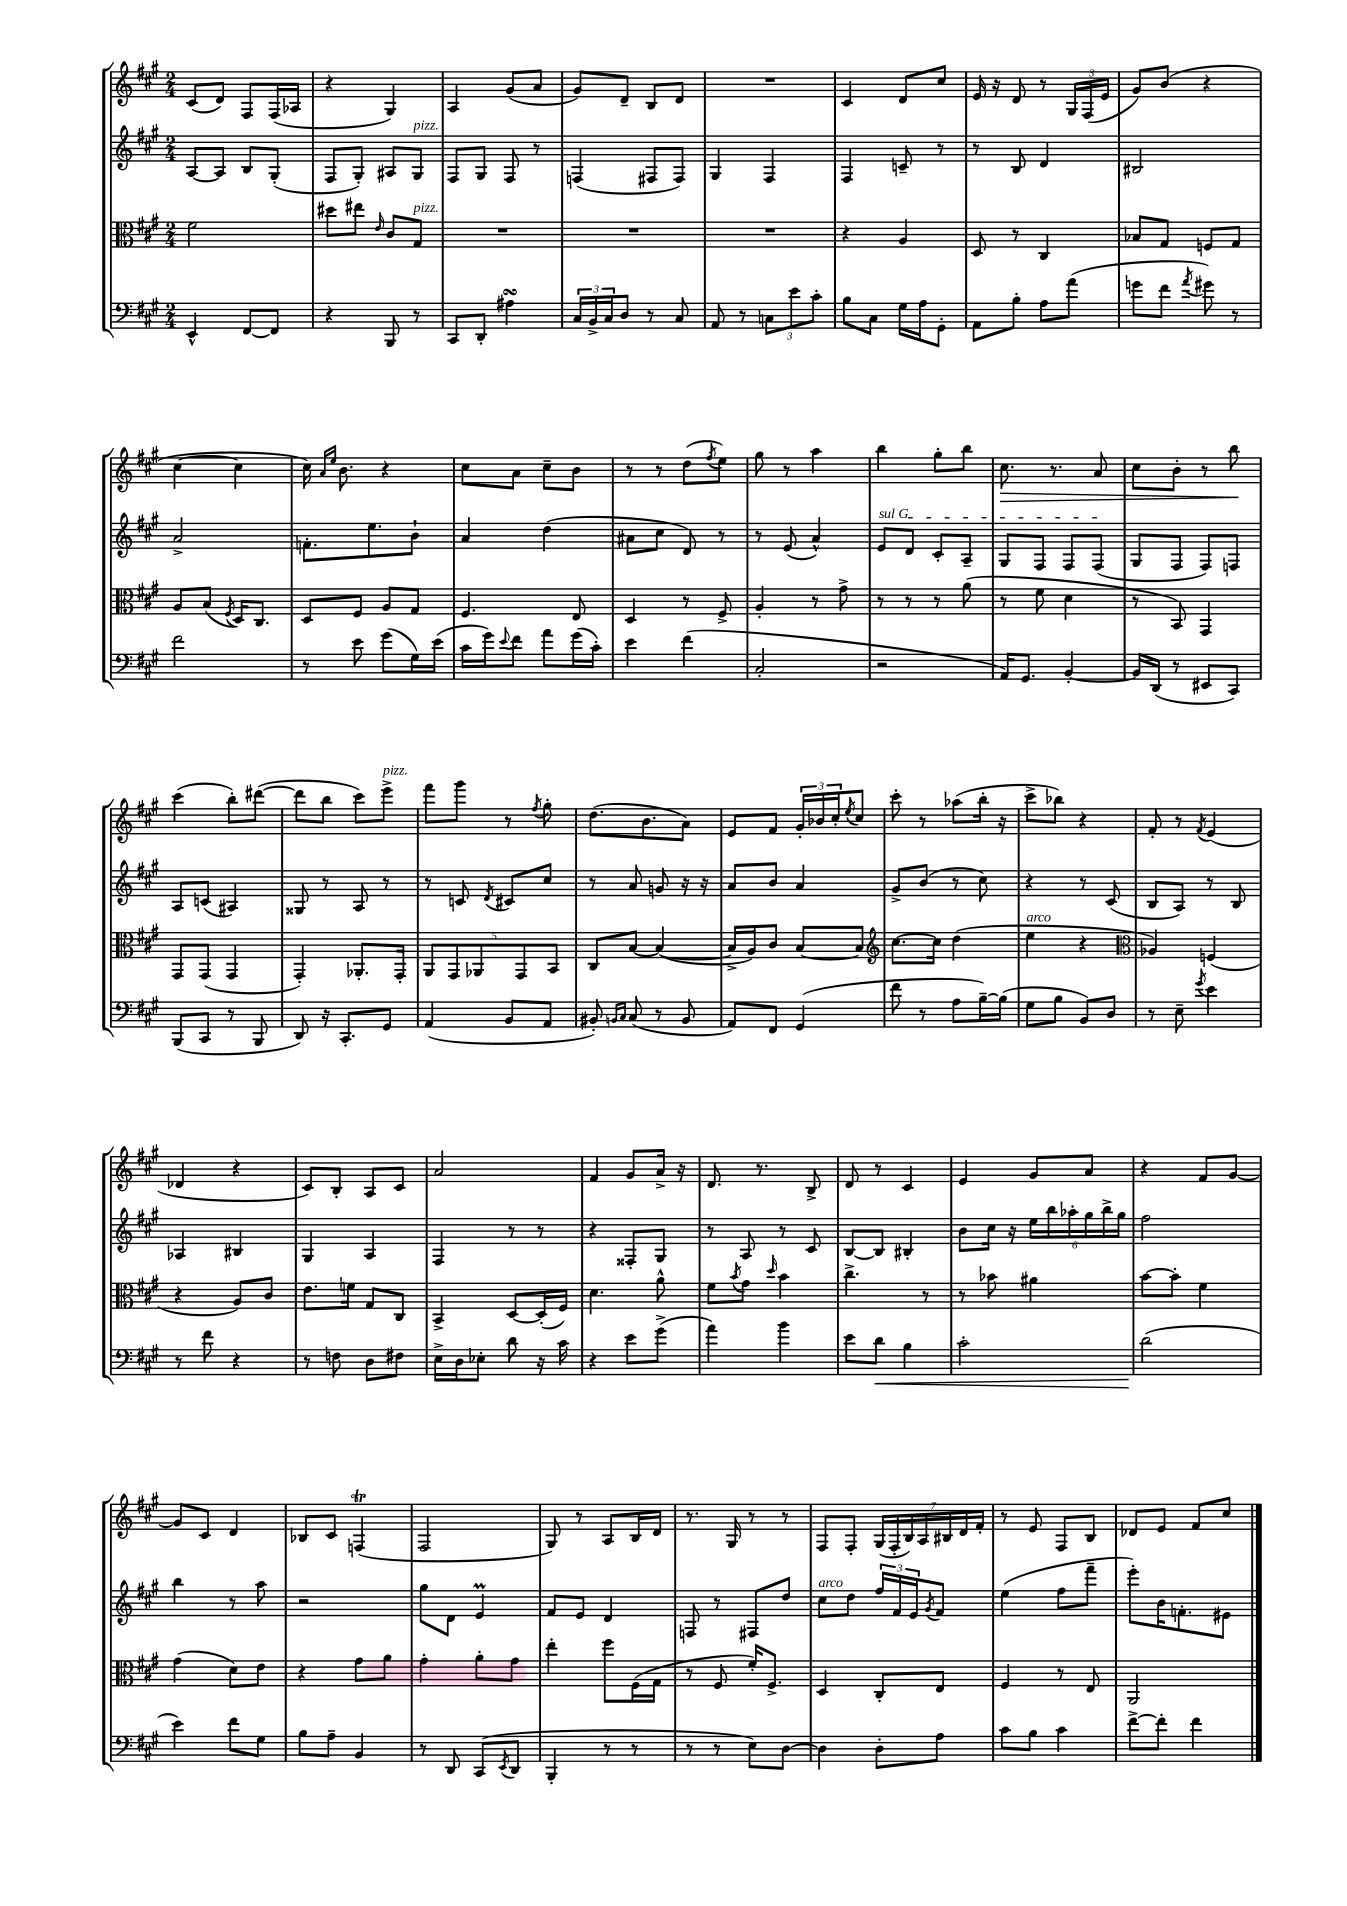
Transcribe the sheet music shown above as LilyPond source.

<<
\new StaffGroup <<
\new Staff = "s0" {
    \clef treble \key a \major \numericTimeSignature \time 2/4
    cis'8( d'8) fis8 fis16( aes16 |
    r4 gis4) |
    a4 gis'8( a'8 |
    gis'8) d'8-- b8 d'8 |
    R2 |
    cis'4 d'8 cis''8 |
    e'16 r16 d'8 r8 \tuplet 3/2 { gis16 fis16( e'16 } |
    gis'8) b'8( r4 |
    cis''4~ cis''4 |
    cis''16) \grace { a'16 e''16 } b'8. r4 |
    cis''8 a'8 cis''8-- b'8 |
    r8 r8 d''8( \acciaccatura { fis''8 } e''8) |
    gis''8 r8 a''4 |
    b''4 gis''8-. b''8 |
    cis''8.\> r8. a'8 |
    cis''8 b'8-. r8 b''8\! |
    cis'''4( b''8-.) dis'''8~( |
    dis'''8 b''8 cis'''8) e'''8->^\markup { \italic "pizz." } |
    fis'''8 gis'''8 r8 \acciaccatura { fis''8 } gis''8-. |
    d''8.( b'8. a'8) |
    e'8 fis'8 \tuplet 3/2 { gis'16-. bes'16 cis''16-. } \acciaccatura { e''8 } cis''8 |
    cis'''8-. r8 aes''8( b''16-. r16 |
    cis'''8-> bes''8) r4 |
    fis'8-. r8 \acciaccatura { fis'8 } e'4( |
    des'4 r4 |
    cis'8) b8-. a8 cis'8 |
    a'2 |
    fis'4 gis'8 a'16-> r16 |
    d'8. r8. b8-> |
    d'8 r8 cis'4 |
    e'4 gis'8 a'8 |
    r4 fis'8 gis'8~ |
    gis'8 cis'8 d'4 |
    bes8 cis'8 f4\trill( |
    fis2 |
    gis8) r8 a8 b16 d'16 |
    r8. gis16 r8 r8 |
    fis8 fis8-. \tuplet 7/4 { gis16( fis16-. b16) a16 bis16 d'16 fis'16-. } |
    r8 e'8 fis8 b8 |
    des'8 e'8 fis'8 cis''8 \bar "|." |
}
\new Staff = "s1" {
    \clef treble \key a \major \numericTimeSignature \time 2/4
    a8~ a8 b8 gis8-.( |
    fis8 gis8-.) ais8 gis8^\markup { \italic "pizz." } |
    fis8 gis8 fis8 r8 |
    f4( fis8 fis8) |
    gis4 fis4 |
    fis4 c'8-- r8 |
    r8 b8 d'4 |
    bis2 |
    a'2-> |
    f'8.-. e''8. b'8-! |
    a'4 d''4( |
    ais'8 cis''8 d'8) r8 |
    r8 e'8( a'4-^) |
    \once \override TextSpanner.bound-details.left.text = \markup { \italic "sul G" } e'8\startTextSpan d'8 cis'8-. a8-- |
    gis8 fis8 fis8 fis8\stopTextSpan( |
    gis8 fis8 fis8) f8 |
    a8 c'8( ais4) |
    gisis8 r8 a8 r8 |
    r8 c'8 \acciaccatura { d'8 } cis'8 cis''8 |
    r8 a'8 g'8 r16 r16 |
    a'8 b'8 a'4 |
    gis'8-> b'8( r8 cis''8) |
    r4 r8 cis'8( |
    b8 a8) r8 b8 |
    aes4 bis4 |
    gis4 a4 |
    fis4 r8 r8 |
    r4 fisis8-. gis8 |
    r8 a8 r8 cis'8 |
    b8~ b8 bis4-. |
    b'8 cis''16 r16 \tuplet 6/4 { e''16 b''16 aes''16-. gis''16 b''16-> gis''16 } |
    fis''2 |
    b''4 r8 a''8 |
    r2 |
    gis''8 d'8 e'4\prall |
    fis'8 e'8 d'4 |
    f8 r8 fis8 d''8 |
    cis''8^\markup { \italic "arco" } d''8 \tuplet 3/2 { fis''16 fis'16 e'16 } \acciaccatura { gis'8 } fis'8 |
    e''4( fis''8 fis'''8-- |
    e'''8-.) b'16 f'8.-. eis'8 \bar "|." |
}
\new Staff = "s2" {
    \clef alto \key a \major \numericTimeSignature \time 2/4
    fis'2 |
    dis''8 eis''8 \grace { e'16 } cis'8 gis8^\markup { \italic "pizz." } |
    R2 |
    R2 |
    R2 |
    r4 a4 |
    d8 r8 cis4 |
    bes8 gis8 f8 gis8 |
    a8 b8( \acciaccatura { fis8 } d16) cis8. |
    d8 fis8 a8 gis8 |
    fis4. e8 |
    d4 r8 fis8-> |
    a4-. r8 gis'8-> |
    r8 r8 r8 a'8( |
    r8 fis'8 d'4 |
    r8 b,8) gis,4 |
    gis,8 gis,8( gis,4 |
    gis,4-.) aes,8.-. gis,16-. |
    \tuplet 5/4 { a,8 gis,8 aes,8 gis,8 b,8 } |
    cis8 b8~ b4~( |
    b16-> a16) cis'8 b8~ b8 |
    \clef treble cis''8.~ cis''16 d''4( |
    e''4^\markup { \italic "arco" } r4 |
    \clef alto aes4) f4( |
    r4 a8) cis'8 |
    e'8. f'16 gis8 cis8 |
    b,4-> d8~ d16-.( fis16) |
    d'4. a'8-^ |
    fis'8 \acciaccatura { b'8 } gis'8 \grace { d''16 } b'4 |
    cis''4.-> r8 |
    r8 bes'8 ais'4 |
    b'8~ b'8-. fis'4 |
    gis'4( d'8) e'8 |
    r4 gis'8 a'8 |
    gis'4-. a'8-. gis'8 |
    e''4-. fis''8 fis16( gis16 |
    r8 fis8 fis'16-.) fis8.-> |
    d4 cis8-. e8 |
    fis4 r8 e8 |
    a,2 \bar "|." |
}
\new Staff = "s3" {
    \clef bass \key a \major \numericTimeSignature \time 2/4
    e,4-^ fis,8~ fis,8 |
    r4 b,,8 r8 |
    cis,8 d,8-. ais4\turn |
    \tuplet 3/2 { cis16 b,16-> cis16 } d8 r8 cis8 |
    a,8 r8 \tuplet 3/2 { c8 e'8 cis'8-. } |
    b8 cis8 gis16 a16 gis,8-. |
    a,8 b8-. a8 a'8( |
    g'8 fis'8 \acciaccatura { a'8 } gis'8) r8 |
    fis'2 |
    r8 e'8 gis'8( gis16) e'16( |
    cis'16 gis'16) \appoggiatura { e'8 } fis'8 a'8 gis'16( cis'16-.) |
    e'4 fis'4( |
    cis2-. |
    r2 |
    a,16) gis,8. b,4~-. |
    b,16 d,16( r8 eis,8 cis,8) |
    b,,8( cis,8 r8 b,,8 |
    d,8) r16 cis,8.-. gis,8 |
    a,4( b,8 a,8 |
    bis,8-.) \grace { b,16 cis16 } cis8( r8 b,8 |
    a,8) fis,8 gis,4( |
    fis'8 r8 a8 b16~--) b16( |
    gis8 b8 b,8) d8 |
    r8 e8-- \acciaccatura { gis'8 } e'4 |
    r8 fis'8 r4 |
    r8 f8 d8 fis8 |
    e16-> d16 ees8-. d'8 r16 cis'16 |
    r4 e'8 gis'8->( |
    a'4) b'4 |
    e'8 d'8\< b4 |
    cis'2-. |
    d'2\!( |
    e'4) fis'8 gis8 |
    b8 a8-- b,4 |
    r8 d,8 cis,8( \acciaccatura { e,8 } d,8 |
    b,,4-. r8 r8 |
    r8 r8 e8) d8~ |
    d4 d8-. a8 |
    cis'8 b8 cis'4 |
    fis'8~-> fis'8-. fis'4 \bar "|." |
}
>>
>>
\layout { \context { \Score \remove "Bar_number_engraver" } }
